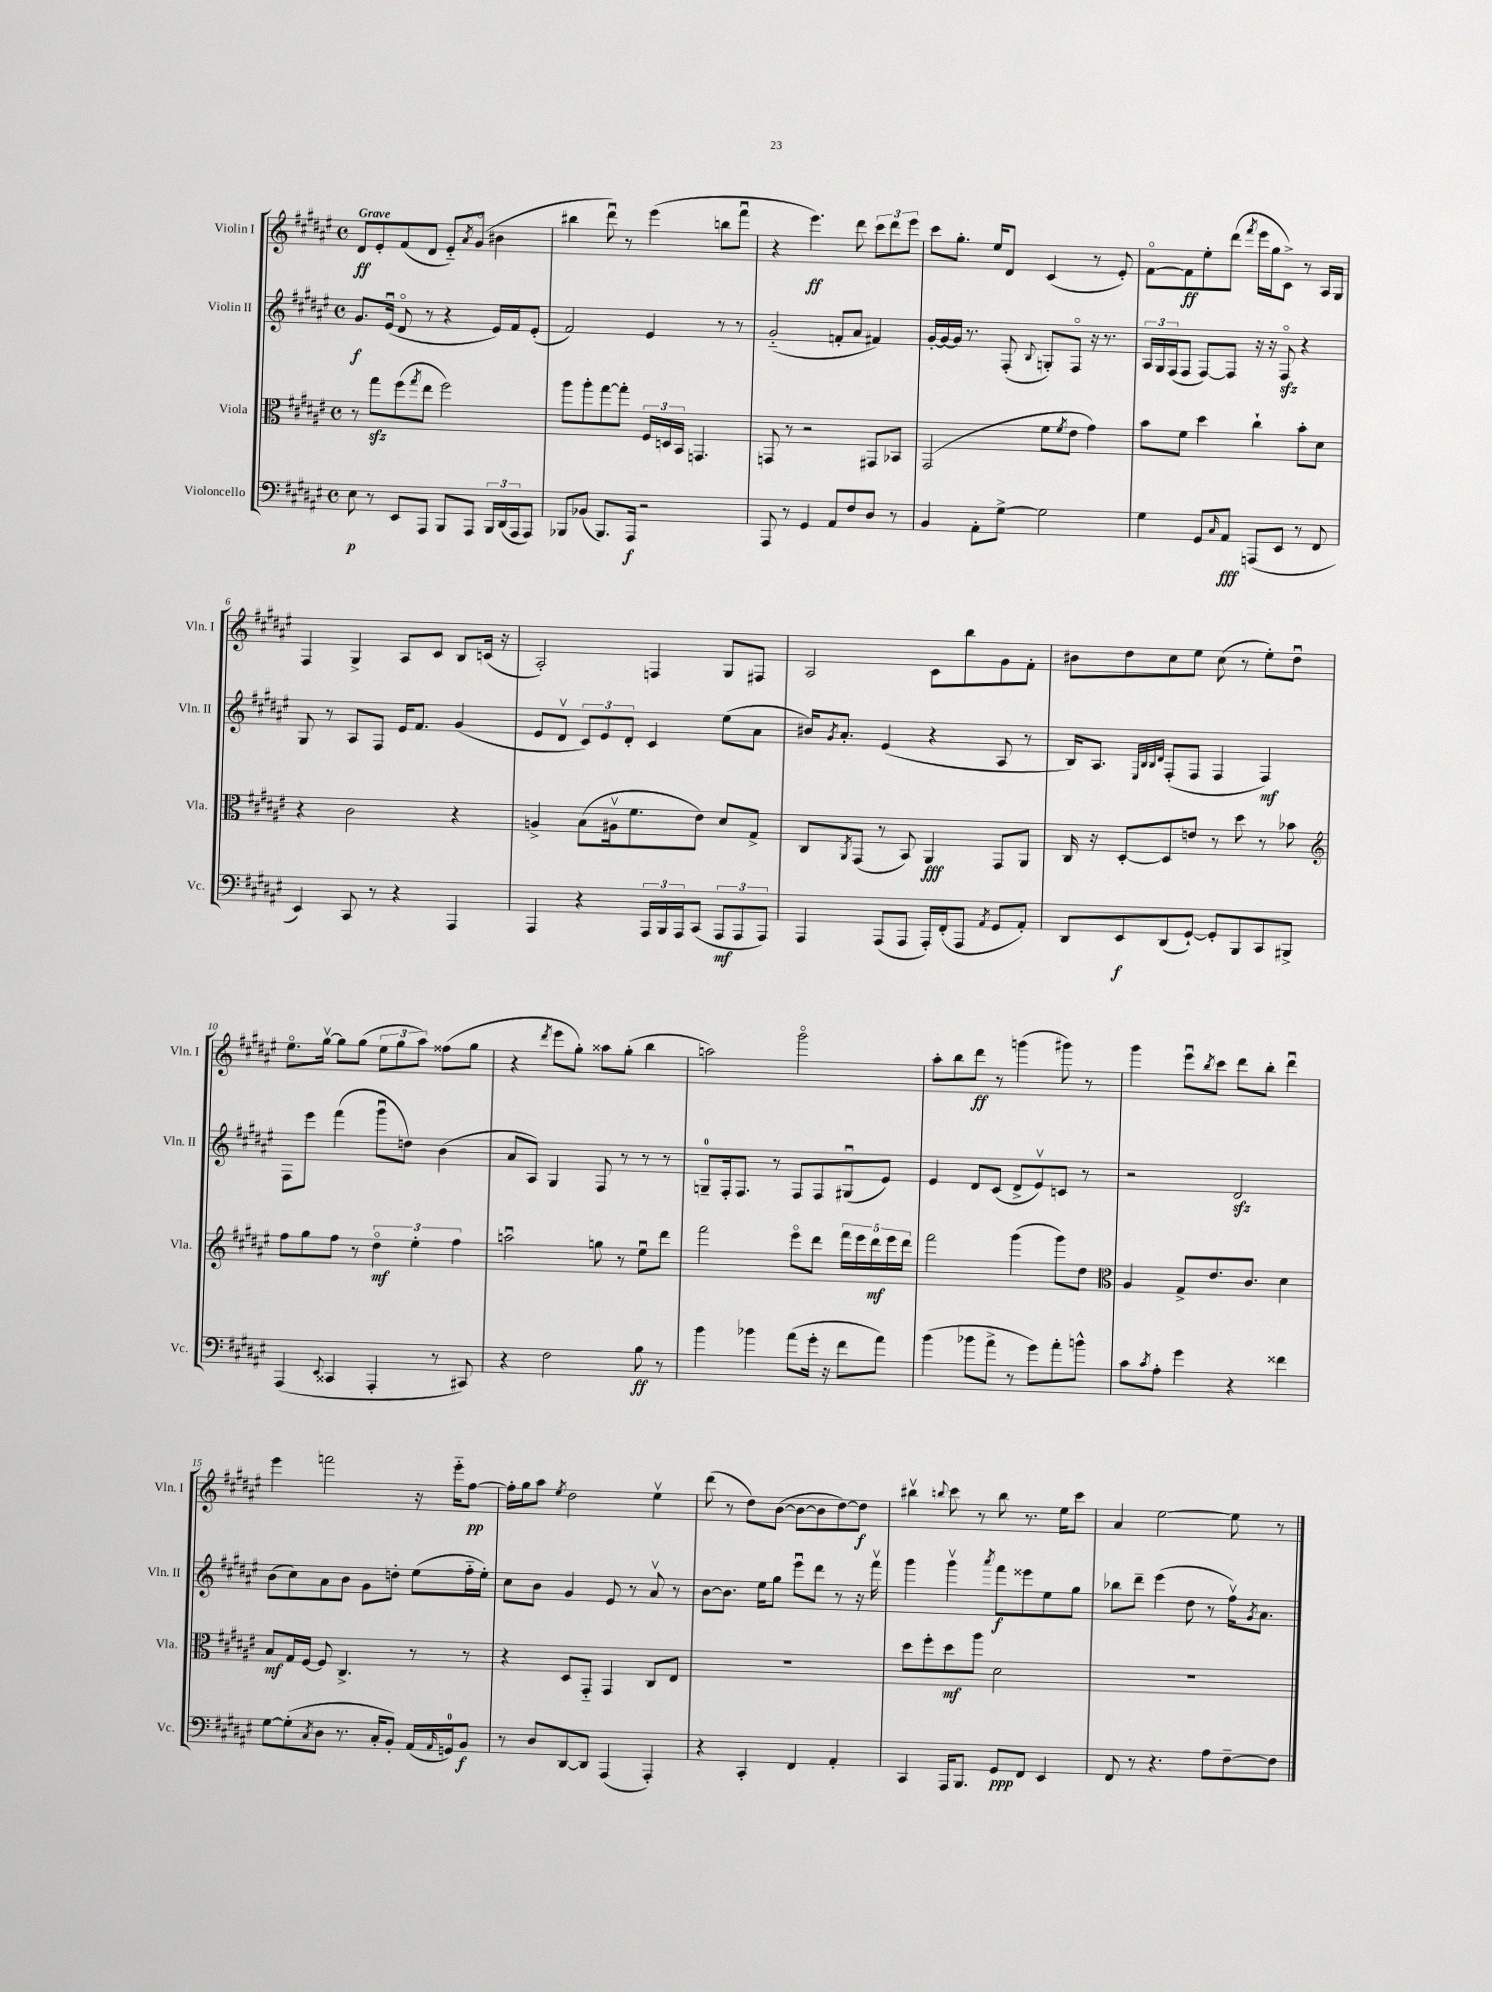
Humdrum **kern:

**kern	**kern	**kern	**kern
*staff4	*staff3	*staff2	*staff1
*clefF4	*clefC3	*clefG2	*clefG2
*k[f#c#g#d#a#e#]	*k[f#c#g#d#a#e#]	*k[f#c#g#d#a#e#]	*k[f#c#g#d#a#e#]
*M4/4	*M4/4	*M4/4	*M4/4
*met(c)	*met(c)	*met(c)	*met(c)
8E#	8r	8.g#	8d#
8r	8gg#	.	8e#'
.	.	(16e#u	.
8EE#	(8ff#	8d#o	(8f#
.	8qgg#	.	.
8AAA#	8ee#	8r	8d#
8BBB	2ff#)	4r	8e#'~)
.	.	.	8qa#
8AAA#	.	.	(8g#o
24BBB	.	16e#)	4b#
(24DD#	.	.	.
.	.	16f#	.
24AAA#	.	.	.
8AAA#)	.	(8e#'	.
=	=	=	=
8BBB-	8aa#	2f#)	4bb#
(8BB-	8aa#'	.	.
8.BBB-)	[8gg#	.	8ddd#u)
.	8gg#']	.	8r
16AAA#	.	.	.
2r	24F#	4e#	(4eee#
.	24D	.	.
.	24BB	.	.
.	4.GG	.	.
.	.	8r	8bb
.	.	8r	8fff#u
=	=	=	=
8AAA#	8GG	(2g#'~	4r
8r	8r	.	.
4GG#	2r	.	4.eee#)
8AA#	.	8f'	.
8F#	.	8a#	8ddd#
8D#	8GG#	4f#)	12ccc#
.	.	.	12ddd#
8r	8BB-	.	.
.	.	.	12eee#
=	=	=	=
4BB	(2GG#	[16g#'	8ccc#
.	.	16g#_	.
.	.	16g#]	8.gg#'
.	.	8.r	.
8AA#'	.	.	.
.	.	.	16ee#
[8G#^	.	(8F#'	8d#
.	.	8qqB	.
2G#]	8f#	8G')	(4c#
.	8qf#	.	.
.	8e#	8F#o	.
.	4g#)	16r	8r
.	.	8.r	.
.	.	.	8e#')
=	=	=	=
4G#	8b	24A#	[8f#o
.	.	24G#	.
.	.	(24F#	.
.	8f#	8F#	8f#]
8GG#	4dd#	[8F#)	8ee#'
16qqC#	.	.	.
8AA#	.	8F#]	(8ddd#
.	.	.	8qfff#
(8AAA	4cc#`	16r	16eee#
.	.	16r	16gg#
8EE#	.	8F#o	8c#^)
8r	8b'	4r	8r
8FF#	8d#	.	16A#
.	.	.	16G#
=	=	=	=
4EE#)	4r	8G#	4F#
.	.	8r	.
8CC#	2c#	8A#	4G#^
8r	.	8F#	.
4r	.	16e#	8A#
.	.	8.f#	.
.	.	.	8c#
4AAA#	4r	(4g#	8B
.	.	.	(16c
.	.	.	16r
=	=	=	=
4AAA#	4A^	8e#	2A#')
.	.	8d#v	.
4r	(8B	12c#)	.
.	.	12e#	.
.	16A#v	.	.
.	.	12d#'	.
.	8.f#	.	.
24AAA#	.	4c#	4F
24BBB	.	.	.
24AAA#	.	.	.
(8CC#	8e#)	.	.
12AAA#	8d#	(8ee#	8G#
12AAA#	.	.	.
.	8G#^	8a#	8F#
12AAA#)	.	.	.
=	=	=	=
4AAA#	8C#	16b#)	2A#
.	.	8qg#	.
.	.	8.a#'	.
.	8qAA#	.	.
.	(8GG#	.	.
(8AAA#	8r	(4e#	.
8AAA#	8BB)	.	.
16AAA#')	4AA#	4r	8c#
(16FF#'	.	.	.
8AAA#	.	.	8bb
8qAA#	.	.	.
8GG#	8GG#	8A#	8g#
8AA#')	8AA#	8r	8f#'
=	=	=	=
8DD#	16C#	16B)	8b#
.	16r	8.A#	.
8EE#	[8D#'	.	8dd#
.	.	32qqE#	.
.	.	32qqB	.
.	.	32qqB	.
.	.	32qqd#	.
(8DD#	8D#]	(8F#'	8cc#
[8GG#`)	8e	8F#	8ee#
8GG#']	8r	4F#	(8cc#
8BBB	8dd#	.	8r
8CC#	8r	4F#)	8ee#')
8BBB#^	8b-	.	8dd#u
=	=	=	=
*	*clefG2	*	*
(4AAA#	8ff#	8F#	8.ee#o
.	8gg#	8eee#	.
.	.	.	[16gg#v
8qqEE#	.	.	.
4CC##	8ff#	(4fff#	8gg#]
.	8r	.	(8gg#
4AAA#'	6dd#o	8ggg#u	12ee#
.	.	.	12gg#
.	.	8dd)	.
.	6ee#'	.	12aa#)
8r	.	(4b	(8ff##
.	6ff#	.	.
8CC#)	.	.	8gg#
=	=	=	=
4r	2aau	8a#	4r
.	.	8A#)	.
.	.	.	8qddd#
2F#	.	4G#	8eee#
.	.	.	8gg#')
.	8gg	8F#	8aa##
.	8r	8r	(8gg#'
8B	8ee#u	8r	4bb
8r	8ddd#	8r	.
=	=	=	=
4b	2fff#	8G~	2aa)
.	.	16F#'	.
.	.	8.F#	.
4b-	.	.	.
.	.	8r	.
(8a#	8eee#o	8F#	2ggg#o
16g#'	8ddd#	8F#	.
16r	.	.	.
8f#	20fff#	(8G#u	.
.	20eee#	.	.
.	20ddd#	.	.
8a#)	.	8e#)	.
.	20eee#	.	.
.	20ddd#	.	.
=	=	=	=
(4b	2fff#	4e#	8aa#'
.	.	.	8bb
8b-	.	8d#	8ddd#
8a#^	.	(8c#	8r
8r	(4ggg#	8d#^	(4ggg
8g#)	.	8e#v)	.
8a#'	8ggg#)	8c	8ggg#)
8b^^	8dd#	8r	8r
=	=	=	=
*	*clefC3	*	*
8c#	4A#	2r	4ggg#
8qc#	.	.	.
8A#'	.	.	.
4g#	8G#^	.	8eee#u
.	.	.	8qbb
.	8.e#	.	8ccc#
4r	.	2d#	8ddd#
.	8.c#	.	.
.	.	.	8bb'
4f##	4d#	.	4ddd#u
=	=	=	=
[8G#	8B	(8b	4eee#
(8G#']	16G#	8cc#)	.
.	[16F#	.	.
8qC#	.	.	.
8D#	8F#]	8a#	2fff
8.r	4.C#^	8b	.
.	.	8g#	.
16C#'	.	.	.
8BB')	.	8dd'	.
(16AA#	8r	(8ee#	16r
16qqAA#	.	.	.
16GG)	.	.	16eee#'~
8BB	8r	16ff#'~	[8ff#
.	.	16ee#')	.
=	=	=	=
8r	4r	8cc#	16ff#']
.	.	.	16gg#
8D#	.	8b	8aa#
.	.	.	8qee#
[8DD#	8D#	4g#	2dd#
8DD#]	8GG#'~	.	.
(4AAA#	4GG#	8e#	.
.	.	8r	.
4AAA#')	8C#	8a#v	4ee#v
.	8E#	8r	.
=	=	=	=
4r	1r	[8b	(8ddd#
.	.	8.b]	8r
4CC#'	.	.	8dd#)
.	.	16ee#	.
.	.	8gg#	([8b
4FF#	.	8eee#u	8b_
.	.	8ddd#	8b]
4AA#'	.	8r	[8dd#)
.	.	16r	8dd#]
.	.	16fff#v	.
=	=	=	=
4CC#	8dd#	4ggg#	4bb#v
.	8ff#'	.	.
.	.	.	8qqbb
16AAA#	8dd#	4ggg#v	8ccc#
8.BBB	.	.	.
.	8aa#	.	8r
.	.	8qaaa#	.
8GG#	2d#	8fff#	8bb
8FF#	.	8eee##	8.r
4EE#	.	8ee#	.
.	.	.	16ee#
.	.	8gg#	8ccc#
=	=	=	=
8FF#	1r	8bb-	4a#
8r	.	8ddd#~	.
4.r	.	(4eee#	[2ee#
.	.	8dd#	.
8A#	.	8r	.
[8F#~	.	16ff#v)	8ee#]
.	.	8qg#	.
.	.	8.a#	.
8F#]	.	.	8r
==	==	==	==
*-	*-	*-	*-
